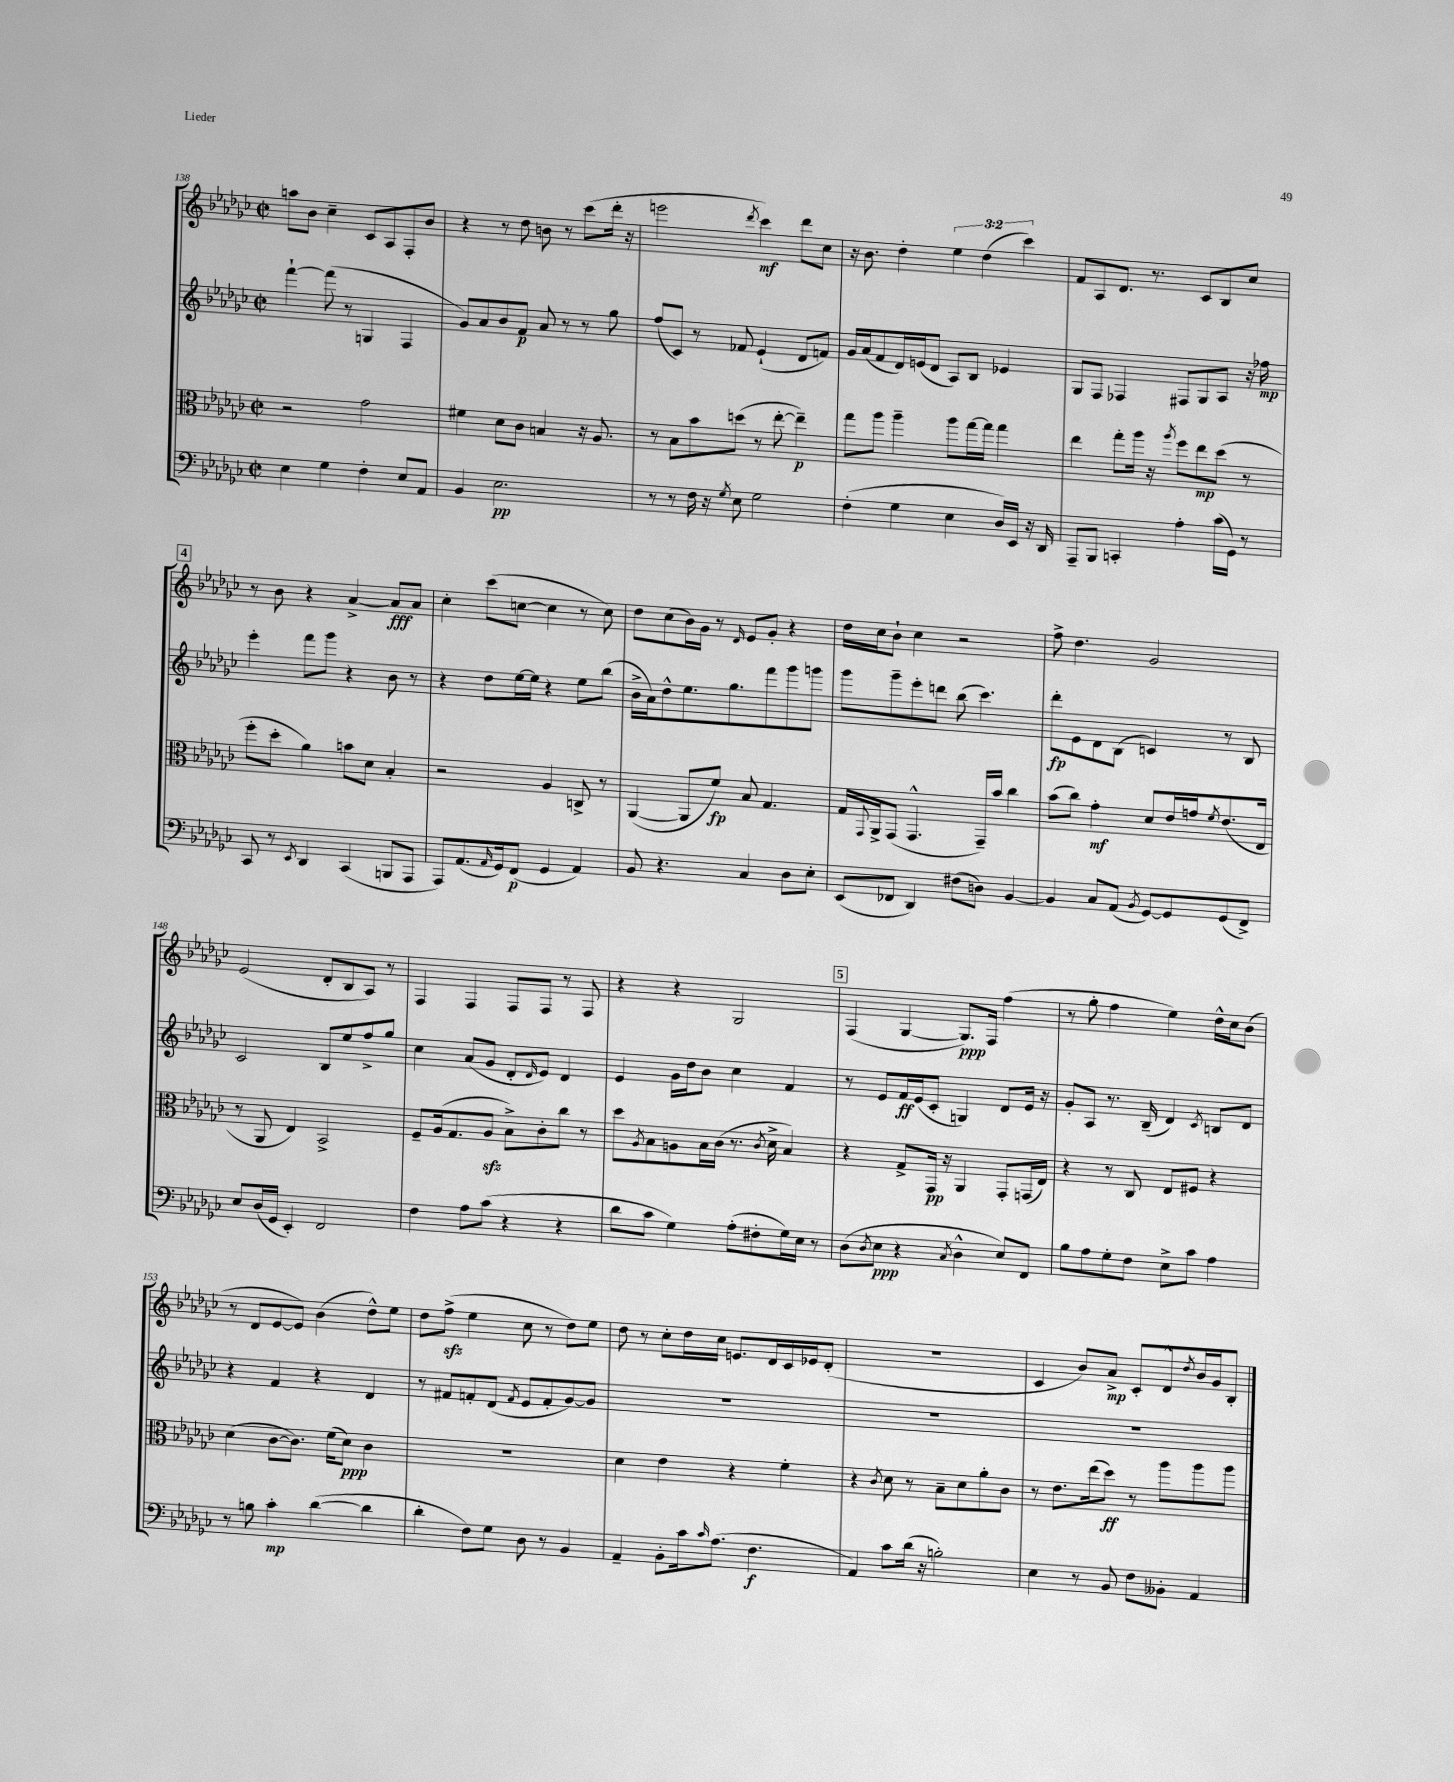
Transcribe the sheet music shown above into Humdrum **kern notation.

**kern	**dynam	**kern	**dynam	**kern	**dynam	**kern	**dynam
*part4	*part4	*part3	*part3	*part2	*part2	*part1	*part1
*staff4	*staff4	*staff3	*staff3	*staff2	*staff2	*staff1	*staff1
*clefF4	*	*clefC3	*	*clefG2	*	*clefG2	*
*k[b-e-a-d-g-c-]	*	*k[b-e-a-d-g-c-]	*	*k[b-e-a-d-g-c-]	*	*k[b-e-a-d-g-c-]	*
*M2/2	*	*M2/2	*	*M2/2	*	*M2/2	*
*met(c|)	*	*met(c|)	*	*met(c|)	*	*met(c|)	*
=138	=138	=138	=138	=138	=138	=138	=138
4E-\	.	2r	.	[4fff`\	.	8aan\L	.
.	.	.	.	.	.	8b-\J	.
4G-\	.	.	.	(8fff\]	.	4cc-~\	.
.	.	.	.	8r	.	.	.
4F'\	.	2g-\	.	4Gn/	.	8c-/L	.
.	.	.	.	.	.	8A-/	.
8E-/L	.	.	.	4F/	.	8F'/	.
8AA-/J	.	.	.	.	.	8b-/J	.
=139	=139	=139	=139	=139	=139	=139	=139
4BB-/	.	4f#X\	.	8g-/L)	.	4r	.
.	.	.	.	8a-/	.	.	.
2.E-\	pp	8d-\L	.	8b-/	.	8r	.
.	.	8c-\J	.	8f/J	p	8dd-\	.
.	.	4Bn/	.	8a-/	.	8bn\	.
.	.	.	.	8r	.	8r	.
.	.	16r	.	8r	.	(8ccc-\L	.
.	.	8.A-/	.	.	.	.	.
.	.	.	.	8gg-\	.	16ddd-'\Jk	.
.	.	.	.	.	.	16r	.
=140	=140	=140	=140	=140	=140	=140	=140
8r	.	8r	.	(8ff/L	.	2eeen\	.
8r	.	8B-\L	.	8c-/J)	.	.	.
16F\	.	8b-\	.	8r	.	.	.
16r	.	.	.	.	.	.	.
8qG-/	.	.	.	.	.	.	.
8E-\	.	(8ddn\J	.	8f-X/	.	.	.
.	.	.	.	.	.	8qddd-/	.
2G-\	.	8r	.	(4e-`/	.	4ccc-\)	mf
.	.	[8ee-'\	.	.	.	.	.
.	.	4ee-~\])	p	8d-/L	.	8ddd-\L	.
.	.	.	.	8fn/J)	.	8cc-\J	.
=141	=141	=141	=141	=141	=141	=141	=141
(4F'\	.	8gg-\L	.	16g-/LL	.	16r	.
.	.	.	.	(16a-/J	.	8.b-\	.
.	.	8aa-\J	.	8f/	.	.	.
4G-\	.	4aa-~\	.	16d-/L)	.	4dd-'\	.
.	.	.	.	(16en/J	.	.	.
.	.	.	.	8d-/J	.	.	.
4E-\	.	8aa-\L	.	8A-/L)	.	6ee-\	.
.	.	[16gg-\L	.	8B-/J	.	.	.
.	.	.	.	.	.	(6dd-\	.
.	.	16gg-\JJ]	.	.	.	.	.
16D-/LL)	.	4gg-\	.	4e-X/	.	.	.
16EE-/JJ	.	.	.	.	.	.	.
.	.	.	.	.	.	6ccc-\)	.
16r	.	.	.	.	.	.	.
16DD-/	.	.	.	.	.	.	.
=142	=142	=142	=142	=142	=142	=142	=142
8AAA-~/L	.	4ee-\	.	8G-/L	.	8f/L	.
8BBB-/J	.	.	.	8F/J	.	8A-/	.
4CCn'/	.	8gg-'\L	.	4F-X/	.	8.d-/J	.
.	.	16aa-\Jk	.	.	.	.	.
.	.	16r	.	.	.	8.r	.
.	.	8qaa-/	.	.	.	.	.
4A-'\	.	8ff\L	.	8F#X/L	.	.	.
.	.	8ee-\	mp	8G-/	.	8c-/L	.
(16c-\LL	.	(8dd-\J	.	8A-/J	.	8B-/	.
16GG-\JJ)	.	.	.	.	.	.	.
8r	.	8r	.	16r	.	8cc-/J	.
.	.	.	.	16ff-X\	mp	.	.
!!LO:LB:g=z
!!LO:REH:place=s1:t=4
=143	=143	=143	=143	=143	=143	=143	=143
8CC-/	.	8ff'\L	.	4eee-'\	.	8r	.
8r	.	8dd-'\J	.	.	.	8b-\	.
8qEE-/	.	.	.	.	.	.	.
4DD-/	.	4a-\)	.	8fff\L	.	4r	.
.	.	.	.	8ggg-\J	.	.	.
(4CC-/	.	8bn\L	.	4r	.	[4a-^/	.
.	.	8d-\J	.	.	.	.	.
8BBBn/L	.	4B-'/	.	8b-\	.	8a-/L]	fff
8AAA-/J	.	.	.	8r	.	8a-/J	.
=144	=144	=144	=144	=144	=144	=144	=144
8AAA-/L)	.	2r	.	4r	.	4cc-'\	.
(8.AA-/	.	.	.	.	.	.	.
.	.	.	.	8dd-\L	.	(8ccc-\L	.
16qqAA-/	.	.	.	.	.	.	.
16GG-/k)	.	.	.	.	.	.	.
(8FF/J	p	.	.	[16ee-\L	.	[8ccn\J	.
.	.	.	.	16ee-\JJ]	.	.	.
4GG-/	.	4A-/	.	4r	.	4cc\]	.
4AA-/)	.	8Cn^/	.	8ee-\L	.	8r	.
.	.	8r	.	(8bb-\J	.	8cc\)	.
=145	=145	=145	=145	=145	=145	=145	=145
8BB-/	.	([4AA-/	.	16b-^\LL	.	8dd-\L	.
.	.	.	.	16a-\J)	.	.	.
4.r	.	.	.	8dd-^^\	.	(8cc-\	.
.	.	8AA-/L]	.	8.ee-\	.	16b-\L)	.
.	.	.	.	.	.	16g-\JJ	.
.	.	8f/J)	fp	.	.	8r	.
.	.	.	.	8.gg-\	.	.	.
.	.	.	.	.	.	16qqd-/	.
4C-/	.	8B-/	.	.	.	8e-/L	.
.	.	4.G-/	.	8fff\	.	8g-'/J	.
8D-\L	.	.	.	8ggg-\	.	4r	.
8E-'\J	.	.	.	8gggn\J	.	.	.
=146	=146	=146	=146	=146	=146	=146	=146
(8EE-/L	.	16G-/LL	.	8ggg-\L	.	16dd-\LL	.
.	.	8qqGG-/	.	.	.	.	.
.	.	16AA-^/J	.	.	.	16cc-\J	.
8FF-X/J	.	(8GG-/J	.	8ggg-~\	.	8b-`\J	.
4DD-/)	.	4.GG-^^/	.	8eee-'\	.	4cc-\	.
.	.	.	.	8dddn\J	.	.	.
(8F#X\L	.	.	.	(8bb-\	.	2r	.
8Dn\J)	.	16GG-~/LL)	.	4.ccc-\)	.	.	.
.	.	16b-/JJ	.	.	.	.	.
[4BB-/	.	4cc-\	.	.	.	.	.
=147	=147	=147	=147	=147	=147	=147	=147
4BB-/]	.	(8b-\L	.	8ddd-'\L	fp	8ff^\	.
.	.	8cc-\J)	.	8e-\	.	4.dd-\	.
8C-/L	.	4g-'\	mf	8d-\	.	.	.
(8AA-/J	.	.	.	(8B-\J	.	.	.
8qBB-/	.	.	.	.	.	.	.
[8GG-/L)	.	8d-/L	.	4cn/)	.	2g-/	.
8GG-/]	.	16e-/L	.	.	.	.	.
.	.	16gn/J	.	.	.	.	.
.	.	8qf/	.	.	.	.	.
(8GG-/	.	(8.e-/	.	8r	.	.	.
8FF^/J)	.	.	.	8B-/	.	.	.
.	.	16E-/Jk	.	.	.	.	.
!!LO:LB:g=z
=148	=148	=148	=148	=148	=148	=148	=148
8E-/L	.	8r	.	2c-/	.	(2e-/	.
(16D-/L	.	8AA-/	.	.	.	.	.
16GG-/JJ	.	.	.	.	.	.	.
4EE-'/)	.	4E-/)	.	.	.	.	.
2FF/	.	2BB-^/	.	8B-/L	.	8d-'/L	.
.	.	.	.	8ee-/	.	8B-/	.
.	.	.	.	8ff^/	.	8A-/J)	.
.	.	.	.	8gg-/J	.	8r	.
=149	=149	=149	=149	=149	=149	=149	=149
4F\	.	8F~/L	.	4cc-\	.	4F/	.
.	.	(16A-/k	.	.	.	.	.
.	.	8.G-/	.	.	.	.	.
8A-\L	.	.	.	(8a-/L	.	4F/	.
(8c-\J	.	8A-zz/J	.	8g-/J	.	.	.
4r	.	8B-^\L)	.	8d-'/L	.	8F/L	.
.	.	.	.	16qqd-/	.	.	.
.	.	8c-'\	.	8e-/J)	.	8F/J	.
4r	.	8cc-\J	.	4d-/	.	8r	.
.	.	8r	.	.	.	8F/	.
=150	=150	=150	=150	=150	=150	=150	=150
8d-\L	.	8dd-\L	.	4e-/	.	4r	.
.	.	8qA-/	.	.	.	.	.
8c-\J	.	8B-\	.	.	.	.	.
4G-\)	.	8An\	.	16g-\LL	.	4r	.
.	.	.	.	16dd-\J	.	.	.
.	.	16B-\L	.	8b-\J	.	.	.
.	.	(16c-\JJ	.	.	.	.	.
(8A-'\L	.	8.r	.	4cc-\	.	2G-/	.
8F#X'\	.	.	.	.	.	.	.
.	.	8qc-/	.	.	.	.	.
.	.	16d-^\	.	.	.	.	.
16G-\L)	.	4B-/)	.	4f/	.	.	.
16E-\JJ	.	.	.	.	.	.	.
8r	.	.	.	.	.	.	.
!!LO:REH:place=s1:t=5
=151	=151	=151	=151	=151	=151	=151	=151
(8D-\L	.	4r	.	8r	.	(4F/	.
8qD-/	.	.	.	.	.	.	.
8E-\J	ppp	.	.	8e-/L	.	.	.
4r	.	8G-^/L	.	16f/L	ff	[4G-/	.
.	.	.	.	(16e-/J	.	.	.
.	.	16GG-/Jk	pp	8c-'/J	.	.	.
.	.	16r	.	.	.	.	.
8qC-/	.	.	.	.	.	.	.
4D-^^\	.	4AA-/	.	4Gn/)	.	8.G-/L])	ppp
.	.	.	.	.	.	16F/Jk	.
8E-/L)	.	8GG-'/L	.	8d-/L	.	(4ff\	.
8FF/J	.	(16GGn/L	.	16e-/Jk	.	.	.
.	.	16E-/JJ)	.	16r	.	.	.
=152	=152	=152	=152	=152	=152	=152	=152
8B-\L	.	4r	.	8g-'/L	.	8r	.
8A-\	.	.	.	8A-/J	.	8gg-'\	.
8G-'\	.	8r	.	8.r	.	4ff\	.
8F\J	.	8C-/	.	.	.	.	.
.	.	.	.	(16B-~/	.	.	.
8E-^\L	.	8E-/L	.	4d-/)	.	4ee-\)	.
8c-\J	.	8F#X/J	.	.	.	.	.
.	.	.	.	8qc-/	.	.	.
4A-\	.	4r	.	8Bn/L	.	16dd-^^\LL	.
.	.	.	.	.	.	16cc-\J	.
.	.	.	.	8d-/J	.	(8b-\J	.
!!LO:LB:g=z
=153	=153	=153	=153	=153	=153	=153	=153
8r	.	(4d-\	.	4r	.	8r	.
8Bn\	.	.	.	.	.	8d-/L	.
4c-'\	mp	[8c-\L	.	4f/	.	[8e-/	.
.	.	8.c-\J])	.	.	.	8e-/J])	.
([4d-\	.	.	.	4r	.	(4b-\	.
.	.	(16f\KL	.	.	.	.	.
.	.	8d-\J)	ppp	.	.	.	.
4d-\]	.	4c-\	.	4d-/	.	8dd-^^\L)	.
.	.	.	.	.	.	8ee-\J	.
=154	=154	=154	=154	=154	=154	=154	=154
4d-'\	.	1r	.	8r	.	8dd-\L	.
.	.	.	.	8f#X/L	.	(8ffzz^\J	.
8F\L)	.	.	.	8fn'/	.	4ee-\	.
8G-\J	.	.	.	(8d-/J	.	.	.
.	.	.	.	8qf/	.	.	.
8D-\	.	.	.	8e-/L	.	8cc-\	.
8r	.	.	.	8f'/	.	8r	.
4BB-/	.	.	.	[8g-/)	.	8dd-\L)	.
.	.	.	.	8g-/J]	.	8ee-\J	.
=155	=155	=155	=155	=155	=155	=155	=155
4AA-~/	.	4d-\	.	1r	.	8dd-\	.
.	.	.	.	.	.	8r	.
8BB-'\L	.	4e-\	.	.	.	8cc-'\L	.
16c-\k	.	.	.	.	.	16dd-\L	.
16qqc-/	.	.	.	.	.	.	.
(8.A-\J	.	.	.	.	.	16cc-\JJ	.
.	.	4r	.	.	.	8.en/L	.
4.F\	f	.	.	.	.	.	.
.	.	.	.	.	.	16d-/L	.
.	.	4f'\	.	.	.	16c-/	.
.	.	.	.	.	.	16e-X/J	.
.	.	.	.	.	.	(8d-'/J	.
=156	=156	=156	=156	=156	=156	=156	=156
4AA-/)	.	4r	.	1r	.	1r	.
.	.	8qc-/	.	.	.	.	.
8c-\L	.	8d-\	.	.	.	.	.
(16d-\Jk	.	8r	.	.	.	.	.
16r	.	.	.	.	.	.	.
2Bn'\)	.	8B-~\L	.	.	.	.	.
.	.	8d-\	.	.	.	.	.
.	.	8a-'\	.	.	.	.	.
.	.	8c-\J	.	.	.	.	.
=157	=157	=157	=157	=157	=157	=157	=157
4E-\	.	8r	.	1r	.	4c-/	.
.	.	8.e-\L	.	.	.	.	.
8r	.	.	.	.	.	8b-/L)	.
.	.	(16ee-\k	.	.	.	.	.
8BB-/	.	8dd-\J)	ff	.	.	8a-^/J	mp
8F\L	.	8r	.	.	.	8c-'/L	.
8BB--X'\J	.	8aa-\L	.	.	.	8d-^^/	.
.	.	.	.	.	.	8qdd-/	.
4AA-/	.	8aa-\	.	.	.	16b-/L	.
.	.	.	.	.	.	16g-/J	.
.	.	8aa-\J	.	.	.	8B-'/J	.
==	==	==	==	==	==	==	==
*-	*-	*-	*-	*-	*-	*-	*-
